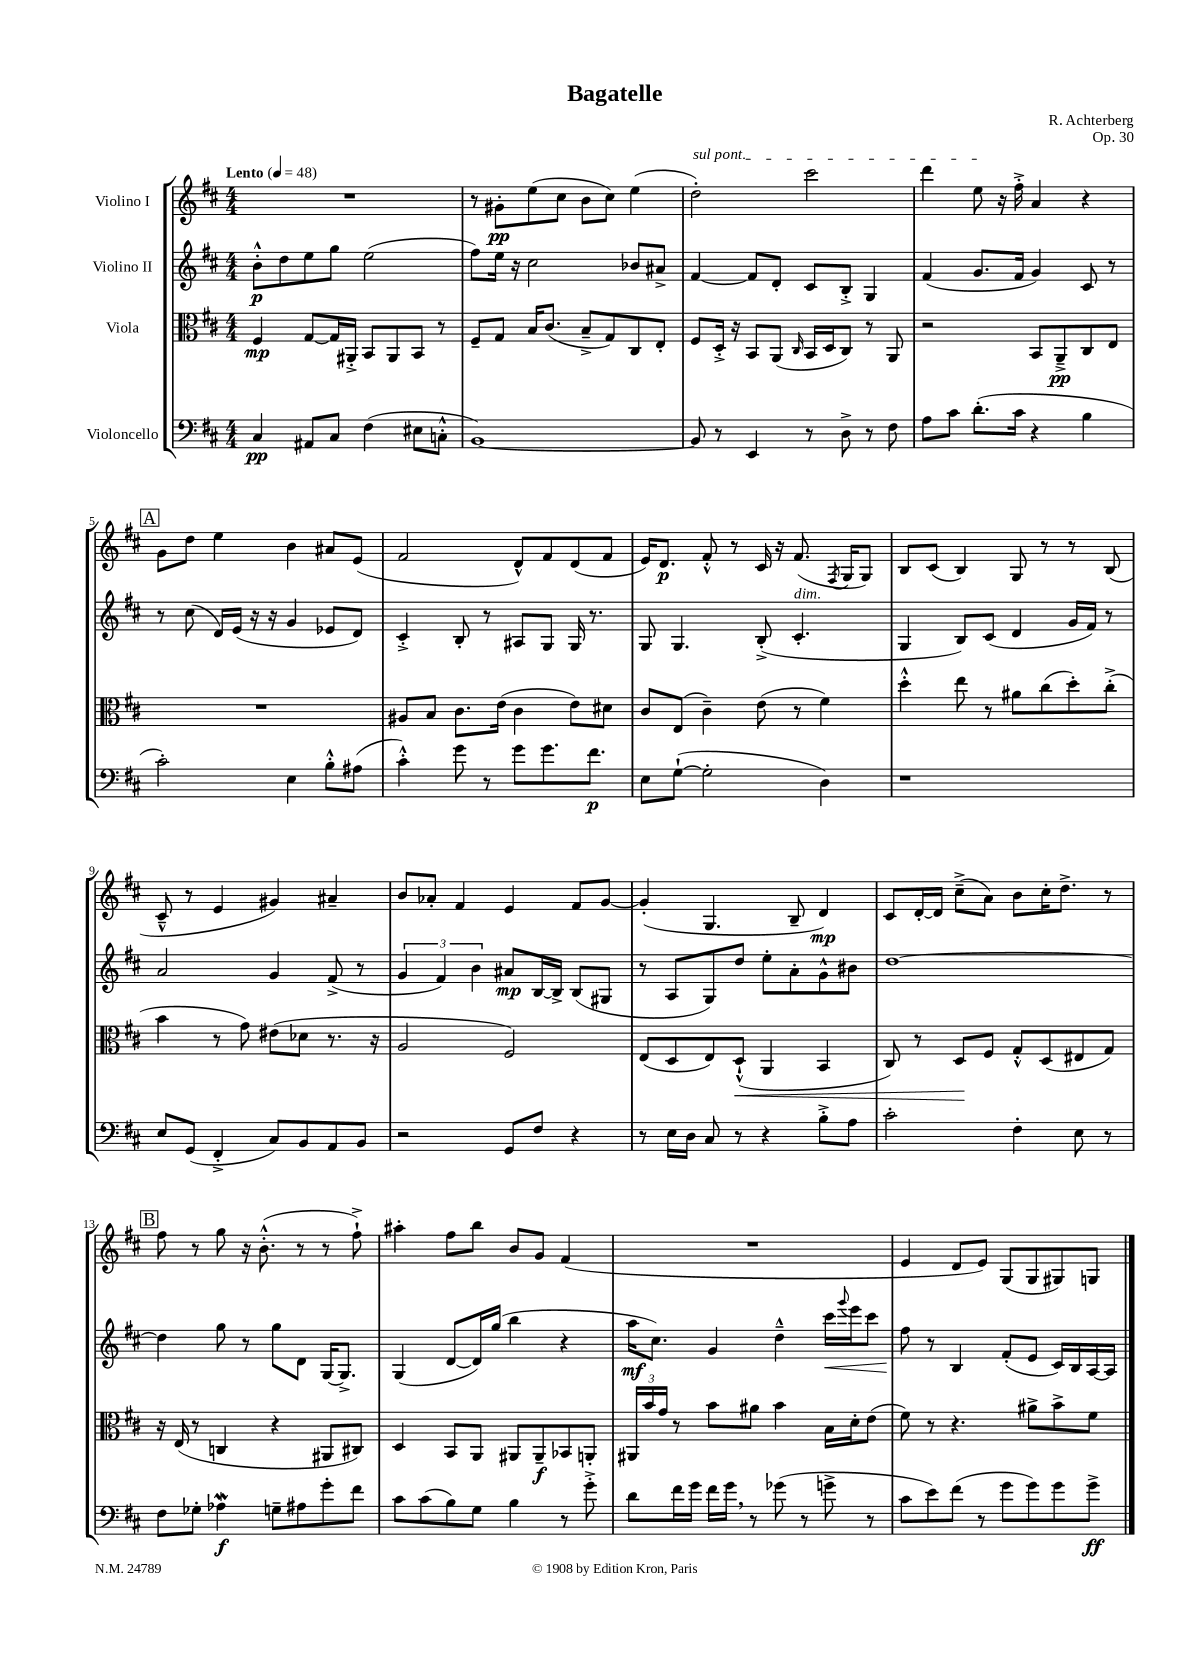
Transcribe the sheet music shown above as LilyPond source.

\header { title = "Bagatelle" composer = "R. Achterberg" opus = "Op. 30" }
<<
\new StaffGroup <<
\new Staff = "s0" \with { instrumentName = "Violino I" } {
    \clef treble \key d \major \numericTimeSignature \time 4/4 \tempo "Lento" 4 = 48
    R1 |
    r8 gis'8-.\pp e''8( cis''8 b'8 cis''8) e''4( |
    \once \override TextSpanner.bound-details.left.text = \markup { \italic "sul pont." } d''2-.\startTextSpan) cis'''2 |
    d'''4 e''8\stopTextSpan r16 fis''16-.-> a'4 r4 |
    \mark \markup { \box "A" } g'8 d''8 e''4 b'4 ais'8 e'8( |
    fis'2 d'8-^) fis'8 d'8( fis'8 |
    e'16) d'8.\p fis'8-.-^ r8 cis'16 r16 fis'8.( \acciaccatura { fis8 } g16 g8) |
    b8 cis'8( b4) g8 r8 r8 b8( |
    cis'8---^ r8 e'4 gis'4) ais'4-- |
    b'8 aes'8-. fis'4 e'4 fis'8 g'8~ |
    g'4-.( g4. b8-- d'4\mp) |
    cis'8 d'16~-. d'16 cis''8--->( a'8) b'8 cis''16-. d''8.-> r8 |
    \mark \markup { \box "B" } fis''8 r8 g''8 r16 b'8.-.-^( r8 r8 fis''8-!->) |
    ais''4-. fis''8 b''8 b'8 g'8 fis'4( |
    R1 |
    e'4 d'8 e'8) g8( g8 gis8) g8 \bar "|." |
}
\new Staff = "s1" \with { instrumentName = "Violino II" } {
    \clef treble \key d \major \numericTimeSignature \time 4/4
    b'8-.-^\p d''8 e''8 g''8 e''2( |
    fis''8) e''16 r16 cis''2 bes'8 ais'8-> |
    fis'4~ fis'8 d'8-. cis'8 b8-.-> g4 |
    fis'4( g'8. fis'16 g'4) cis'8 r8 |
    \mark \markup { \box "A" } r8 cis''8( d'16) e'16( r16 r16 g'4 ees'8 d'8) |
    cis'4-.-> b8-. r8 ais8 g8 g16 r8. |
    g8 g4. b8-.->( cis'4.-.^\markup { \italic "dim." } |
    g4 b8) cis'8( d'4 g'16 fis'16) r8 |
    a'2 g'4 fis'8->( r8 |
    \tuplet 3/2 { g'4 fis'4) b'4 } ais'8\mp b16~ b16-> b8( gis8 |
    r8 a8 g8) d''8 e''8-. a'8-. g'8-^ bis'8 |
    d''1~ |
    \mark \markup { \box "B" } d''4 g''8 r8 g''8 d'8 g16~ g8.-> |
    g4( d'8~ d'16) g''16( b''4 r4 |
    a''16\mf cis''8.) g'4 d''4---^ cis'''16\< \appoggiatura { g'''8 } e'''16 cis'''8 |
    fis''8\! r8 b4 fis'8-.( e'8 cis'16) b16 a16~ a16 \bar "|." |
}
\new Staff = "s2" \with { instrumentName = "Viola" } {
    \clef alto \key d \major \numericTimeSignature \time 4/4
    fis4\mp g8~ g16 ais,16-.-> b,8 ais,8 b,8 r8 |
    fis8-- g8 b16 cis'8.( b8---> g8) cis8 e8-. |
    fis8 d16-.-> r16 b,8 a,8( \grace { cis16 } b,16 d16 cis8) r8 a,8 |
    r2 b,8 a,8--->\pp cis8 e8 |
    \mark \markup { \box "A" } R1 |
    ais8 b8 cis'8. e'16( cis'4 e'8) dis'8 |
    cis'8 e8( cis'4--) e'8( r8 fis'4) |
    d''4-.-^ e''8 r8 ais'8 cis''8( d''8-.) cis''8-.->( |
    b'4 r8 g'8) eis'8( des'8 r8. r16 |
    a2 fis2) |
    e8( d8 e8) d8-!-^\<( a,4 b,4 |
    cis8) r8 d8\! fis8 g8-.-^ d8( eis8 g8) |
    \mark \markup { \box "B" } r16 e16( r8 c4 r4 ais,8 cis8) |
    d4 b,8 a,8 ais,8 ais,8--\f bes,8 a,8-. |
    \tuplet 3/2 { ais,16 b'16 g'16 } r8 b'8 ais'8 b'4 b16 d'16-. e'8( |
    fis'8) r8 r4. ais'8-> b'8-> fis'8 \bar "|." |
}
\new Staff = "s3" \with { instrumentName = "Violoncello" } {
    \clef bass \key d \major \numericTimeSignature \time 4/4
    cis4\pp ais,8 cis8 fis4( eis8 c8-.-^ |
    b,1~) |
    b,8 r8 e,4 r8 d8-> r8 fis8 |
    a8 cis'8 d'8.-.( cis'16 r4 b4 |
    \mark \markup { \box "A" } cis'2-.) e4 b8-.-^ ais8( |
    cis'4-.-^) g'8 r8 g'8 g'8. fis'8.\p |
    e8 g8~-!( g2-. d4) |
    r1 |
    e8 g,8( fis,4-.-> cis8) b,8 a,8 b,8 |
    r2 g,8 fis8 r4 |
    r8 e16 d16 cis8 r8 r4 b8-.-> a8 |
    cis'2-. fis4-. e8 r8 |
    \mark \markup { \box "B" } fis8 ges8-. aes4\mordent\f g8-- ais8 g'8-. fis'8 |
    cis'8 cis'8( b8) g8 b4 r8 g'8-.-> |
    d'8 fis'16 g'16 fis'16 g'16 \breathe r8 ges'8( r8 g'8-> r8 |
    cis'8 e'8) fis'8( r8 g'8 g'8) g'8 g'8->\ff \bar "|." |
}
>>
>>
